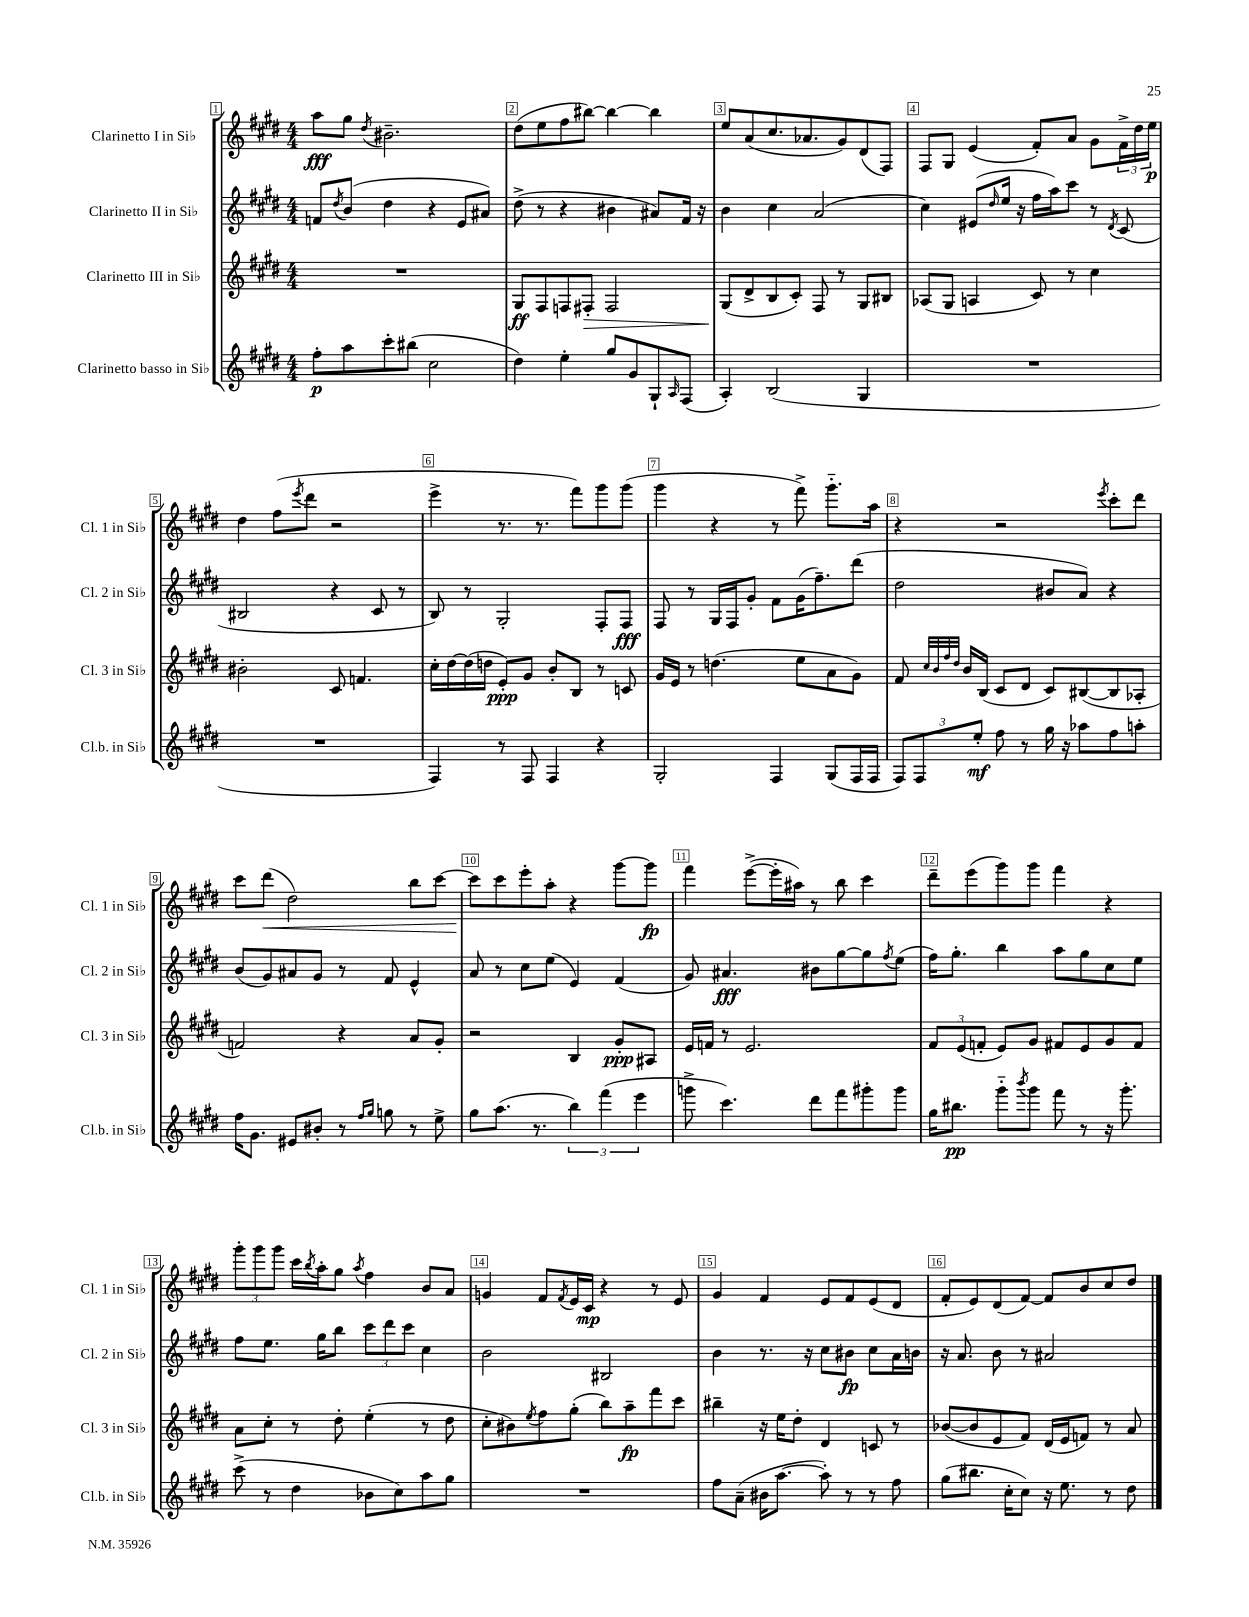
<<
\new StaffGroup <<
\new Staff = "s0" \with { instrumentName = "Clarinetto I in Sib" shortInstrumentName = "Cl. 1 in Sib" } {
    \clef treble \key e \major \numericTimeSignature \time 4/4
    a''8\fff gis''8 \acciaccatura { dis''8 } bis'2.-- |
    dis''8( e''8 fis''8 bis''8~) bis''4~ bis''4 |
    e''8 a'8( cis''8. aes'8. gis'8) dis'8( fis8) |
    fis8 gis8 e'4( fis'8-.) a'8 gis'8 \tuplet 3/2 { fis'16-> dis''16 e''16\p } |
    dis''4 fis''8( \acciaccatura { e'''8 } dis'''8 r2 |
    e'''4-> r8. r8. fis'''8) gis'''8 gis'''8( |
    gis'''4 r4 r8 fis'''8->) gis'''8.-_ a''16 |
    r4 r2 \acciaccatura { e'''8 } cis'''8-. dis'''8 |
    cis'''8 dis'''8\<( dis''2) b''8 cis'''8~ |
    cis'''8\! cis'''8 e'''8-. a''8-. r4 gis'''8~ gis'''8\fp |
    fis'''4 e'''8~->( e'''16-. ais''16) r8 b''8 cis'''4 |
    dis'''8-- e'''8( gis'''8) gis'''8 fis'''4 r4 |
    \tuplet 3/2 { gis'''8-. gis'''8 gis'''8 } cis'''16 \acciaccatura { b''8 } a''16-. gis''8 \acciaccatura { a''8 } fis''4 b'8 a'8 |
    g'4 fis'8 \acciaccatura { fis'8 } e'16 cis'16\mp r4 r8 e'8 |
    gis'4 fis'4 e'8 fis'8 e'8( dis'8 |
    fis'8-. e'8) dis'8( fis'8~) fis'8 b'8 cis''8 dis''8 \bar "|." |
}
\new Staff = "s1" \with { instrumentName = "Clarinetto II in Sib" shortInstrumentName = "Cl. 2 in Sib" } {
    \clef treble \key e \major \numericTimeSignature \time 4/4
    f'8 \acciaccatura { dis''8 } b'8( dis''4 r4 e'8 ais'8) |
    dis''8->( r8 r4 bis'4 ais'8) fis'16 r16 |
    b'4 cis''4 a'2( |
    cis''4) eis'8( \grace { dis''16 } e''16 r16 fis''16 a''16) cis'''8 r8 \acciaccatura { dis'8 } cis'8( |
    bis2 r4 cis'8 r8 |
    b8) r8 gis2-. fis8-. fis8\fff |
    fis8 r8 gis16 fis16 gis'8-. fis'8 gis'16( fis''8.--) dis'''8( |
    dis''2 bis'8 a'8) r4 |
    b'8( gis'8) ais'8 gis'8 r8 fis'8 e'4-^ |
    a'8 r8 cis''8 e''8( e'4) fis'4( |
    gis'8) ais'4.\fff bis'8 gis''8~ gis''8 \acciaccatura { fis''8 } e''8( |
    fis''16) gis''8.-. b''4 a''8 gis''8 cis''8 e''8 |
    fis''8 e''8. gis''16 b''8 \tuplet 3/2 { cis'''8 dis'''8 cis'''8 } cis''4 |
    b'2 bis2 |
    b'4 r8. r16 cis''8 bis'8\fp cis''8 a'16 b'16 |
    r16 a'8. b'8 r8 ais'2 \bar "|." |
}
\new Staff = "s2" \with { instrumentName = "Clarinetto III in Sib" shortInstrumentName = "Cl. 3 in Sib" } {
    \clef treble \key e \major \numericTimeSignature \time 4/4
    R1 |
    gis8\ff fis8 f8 fis8-.\> fis2 |
    gis8\!( dis'8-> b8 cis'8-.) fis8 r8 gis8 bis8 |
    aes8( gis8 a4 cis'8) r8 cis''4 |
    bis'2-. cis'8 f'4. |
    cis''16-. dis''16~ dis''16( d''16 e'8-.\ppp) gis'8 b'8-. b8 r8 c'8 |
    gis'16 e'16 r8 d''4.( e''8 a'8 gis'8) |
    fis'8 \grace { cis''32 b'32 fis''32 dis''32 } b'16 b16( cis'8 dis'8 cis'8) bis8~( bis8 aes8-. |
    f'2) r4 a'8 gis'8-. |
    r2 b4 gis'8-.\ppp ais8 |
    e'16 f'16 r8 e'2. |
    \tuplet 3/2 { fis'8 e'8( f'8-. } e'8) gis'8 fis'8 e'8 gis'8 fis'8 |
    a'8 cis''8-. r8 dis''8-. e''4-.( r8 dis''8 |
    cis''8-. bis'8) \acciaccatura { e''8 } fis''8 gis''8-.( b''8) a''8--\fp fis'''8 cis'''8 |
    bis''4-- r16 e''16 dis''8-. dis'4 c'8 r8 |
    bes'8~( bes'8 e'8 fis'8) dis'16( e'16 f'8) r8 a'8 \bar "|." |
}
\new Staff = "s3" \with { instrumentName = "Clarinetto basso in Sib" shortInstrumentName = "Cl.b. in Sib" } {
    \clef treble \key e \major \numericTimeSignature \time 4/4
    fis''8-.\p a''8 cis'''8-. bis''8( cis''2 |
    dis''4) e''4-. gis''8 gis'8 gis8-! \grace { a16 } fis8( |
    a4-.) b2( gis4 |
    R1 |
    R1 |
    fis4) r8 fis8 fis4 r4 |
    gis2-. fis4 gis8( fis16 fis16 |
    \tuplet 3/2 { fis8) fis8 e''8-.\mf } fis''8 r8 gis''16 r16 aes''8 fis''8 a''8-. |
    fis''16 gis'8. eis'8 bis'8-. r8 \grace { fis''16 gis''16 } g''8 r8 e''8-> |
    gis''8 a''8.( r8. \tuplet 3/2 { b''4) fis'''4( e'''4 } |
    g'''8-> cis'''4.) dis'''8 fis'''8 gis'''8-. gis'''8 |
    gis''16 bis''8.\pp gis'''8-_ \acciaccatura { b'''8 } gis'''8 fis'''8 r8 r16 gis'''8.-. |
    cis'''8->( r8 dis''4 bes'8 cis''8) a''8 gis''8 |
    R1 |
    fis''8 a'8--( bis'16 a''8.~ a''8-.) r8 r8 fis''8 |
    gis''8( bis''8. cis''16-. cis''8) r16 e''8. r8 dis''8 \bar "|." |
}
>>
>>
\layout { \context { \Score \override BarNumber.break-visibility = ##(#f #t #t) barNumberVisibility = #all-bar-numbers-visible \override BarNumber.stencil = #(make-stencil-boxer 0.1 0.3 ly:text-interface::print) } }
